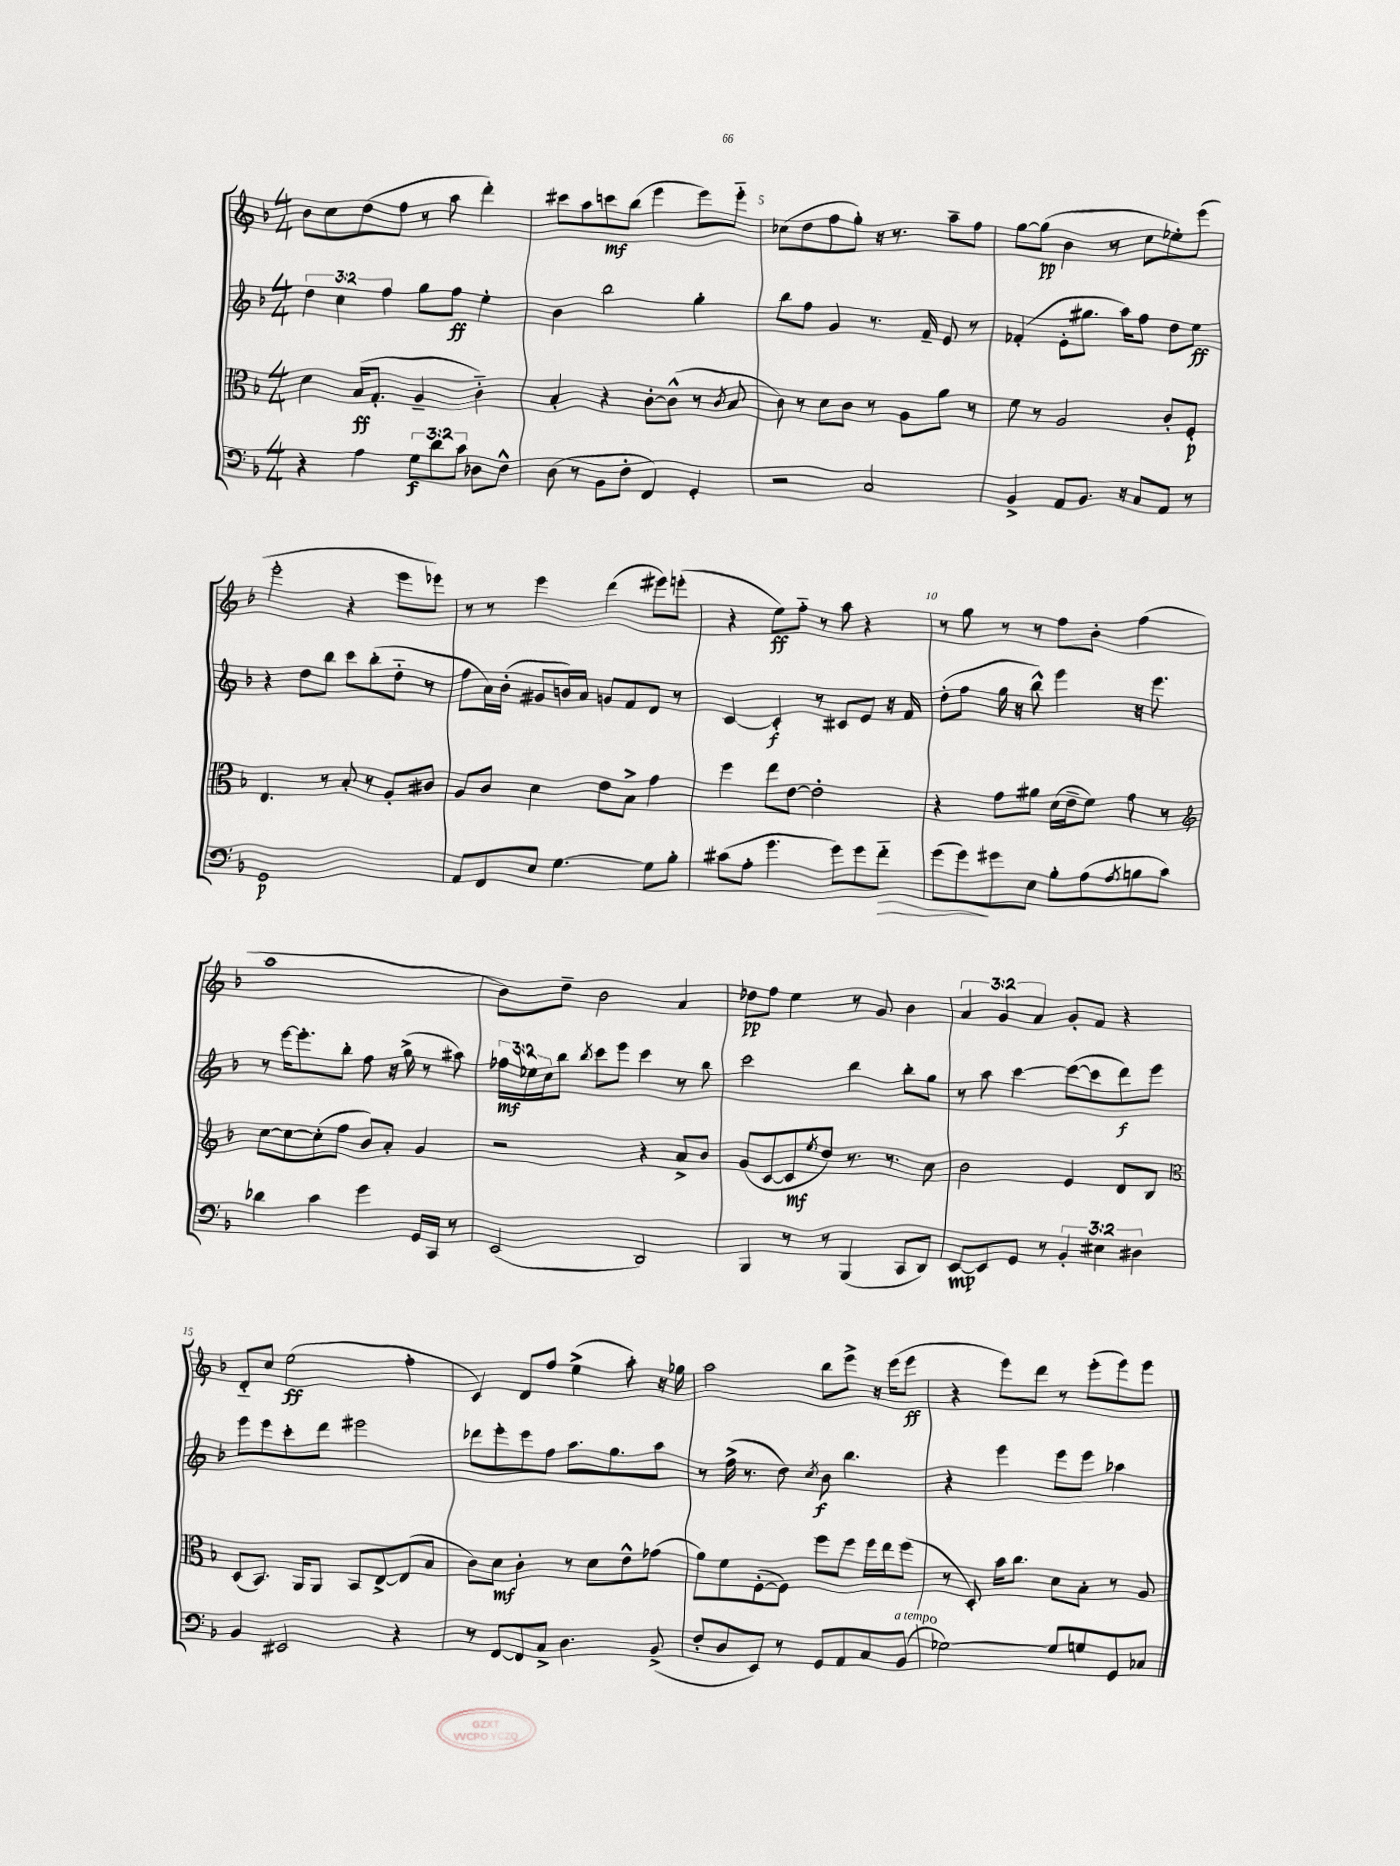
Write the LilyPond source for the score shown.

<<
\new StaffGroup <<
\new Staff = "s0" {
    \clef treble \key f \major \numericTimeSignature \time 4/4 \override Staff.TupletNumber.text = #tuplet-number::calc-fraction-text
    bes'8 c''8 d''8( f''8 r8 a''8 d'''4-.) |
    cis'''8 a''8 c'''8\mf bes''8( e'''4 e'''8) e'''8-_ |
    ces''8( d''8 f''8 g''8-.) r16 r8. a''8-- f''8 |
    g''8~ g''8\pp( bes'4 r8 c''8 ees''8-.) e'''8( |
    e'''2-. r4 e'''8 ees'''8) |
    r8 r8 e'''4 d'''4( eis'''8) e'''8-.( |
    r4 e''8\ff) f''8-_ r8 a''8 r4 |
    r8 g''8 r8 r8 f''8 bes'8-. f''4( |
    a''1 |
    bes'8) d''8-- bes'2 a'4 |
    des''8\pp f''8 e''4 r8 g'8 bes'4 |
    \tuplet 3/2 { a'4 g'4 a'4 } g'8-. f'8 r4 |
    d'8-_ c''8 e''2\ff( f''4-. |
    c'4) d'8 f''8 e''4->( a''8-.) r16 ges''16 |
    a''2 bes''8 e'''8-> r16 e'''16( e'''8\ff |
    r4 e'''8) d'''8 r8 e'''8-.( e'''8) e'''8 \bar "|." |
}
\new Staff = "s1" {
    \clef treble \key f \major \numericTimeSignature \time 4/4 \override Staff.TupletNumber.text = #tuplet-number::calc-fraction-text
    \tuplet 3/2 { d''4 c''4 f''4 } g''8 f''8\ff e''4-. |
    bes'4 bes''2 g''4-. |
    bes''8 f''8 g'4 r8. f'16-- e'8 r8 |
    fes'4-.( e'8-. gis''8. a''16) f''8 d''8 e''8\ff |
    r4 d''8 bes''8 c'''8 bes''8-.( d''8-_ r8 |
    f''8 a'16) bes'16-.( gis'8 b'16) a'16 g'8 f'8 d'8 r8 |
    c'4~ c'4-.\f r8 cis'8 e'8 r16 f'16 |
    d''8-.( f''8 g''16 r16 bes''8-^) e'''4 r16 e'''8. |
    r8 e'''16~ e'''8.-. bes''8-. f''8 r16 g''16->( r8 ais''8) |
    \tuplet 3/2 { fes''16\mf ees''16 c''16 } bes''8 \acciaccatura { bes''8 } c'''8 e'''8 c'''4 r8 bes''8 |
    c'''2 bes''4 bes''8-. g''8 |
    r8 a''8 c'''4~ c'''8~( c'''8 d'''8\f) e'''8 |
    e'''8 e'''8 c'''8-. d'''8 eis'''2 |
    des'''8 e'''8-. e'''8 f''8 a''8. g''8. a''8 |
    r8 f''16->( r8. d''8) \acciaccatura { c''8 } bes'8\f bes''4. |
    r4 e'''4 e'''8 e'''8 aes''4 \bar "|." |
}
\new Staff = "s2" {
    \clef alto \key f \major \numericTimeSignature \time 4/4
    d'4 bes16\ff( g8.-. a4-- c'4-_) |
    bes4-. r4 c'8~-. c'8-^( r8 \acciaccatura { c'8 } bes8 |
    c'8) r8 d'8 c'8 r8 a8 a'8 r8 |
    f'8 r8 a2 c'8-. f8-.\p |
    e4. r8 bes8-. r8 a8-. cis'8 |
    a8 c'8 d'4 e'8 bes8-> g'4 |
    f''4 e''8 e'8~ e'2-. |
    r4 g'8 ais'8 d'16( e'16-- f'8) g'8 r8 |
    \clef treble c''8~ c''8~ c''8-.( f''8 bes'8) a'8-. g'4 |
    r2 r4 a'8-> bes'8 |
    g'8( c'8~ c'8\mf \acciaccatura { e''8 } d''8) r8. r8. c''8 |
    bes'2 e'4 d'8 bes8 |
    \clef alto d8( bes,8.) a,16 a,8 bes,8 e8~-> e8( bes8 |
    c'8) d'8\mf c'4-. r8 d'8 e'8-^ ges'8( |
    a'8) f'8 f8~-.( f8) f''8 f''8 f''16 e''16 f''8( |
    r8 d8-.) bes'16 c''8. d'8 bes8-. r8 a8 \bar "|." |
}
\new Staff = "s3" {
    \clef bass \key f \major \numericTimeSignature \time 4/4 \override Staff.TupletNumber.text = #tuplet-number::calc-fraction-text
    r4 a4 \tuplet 3/2 { g8\f d'8 c'8 } des8 f8-^ |
    d8( r8 bes,8 f8-. f,4) g,4-. |
    r2 c2 |
    bes,4-> a,8 bes,8. r16 c8 a,8 r8 |
    g,1\p |
    a,8 f,8 e8 g4.~ g8 bes8-. |
    cis'8( a8-. g'4. g'8) g'8 f'8-_\> |
    g'8( g'8\!) gis'8 e8 bes8-. a8( \acciaccatura { a8 } b8 c'8) |
    des'4 c'4 g'4 g,16 c,16 r8 |
    e,2( d,2) |
    bes,,4 r8 r8 bes,,4( c,8 d,8) |
    e,8~\mp e,8 g,8 r8 \tuplet 3/2 { bes,4-. eis4 dis4 } |
    bes,4 eis,2 r4 |
    r8 f,8~ f,8 c8-> d4. bes,8->( |
    f8-. d8 e,8) r8 g,8 a,8 c8 bes,8^\markup { \italic "a tempo" }( |
    ges2~) ges8 g8 g,8 ces8 \bar "|." |
}
>>
>>
\layout { \context { \Score currentBarNumber = #3 \override BarNumber.break-visibility = ##(#f #t #t) barNumberVisibility = #(every-nth-bar-number-visible 5) } }
